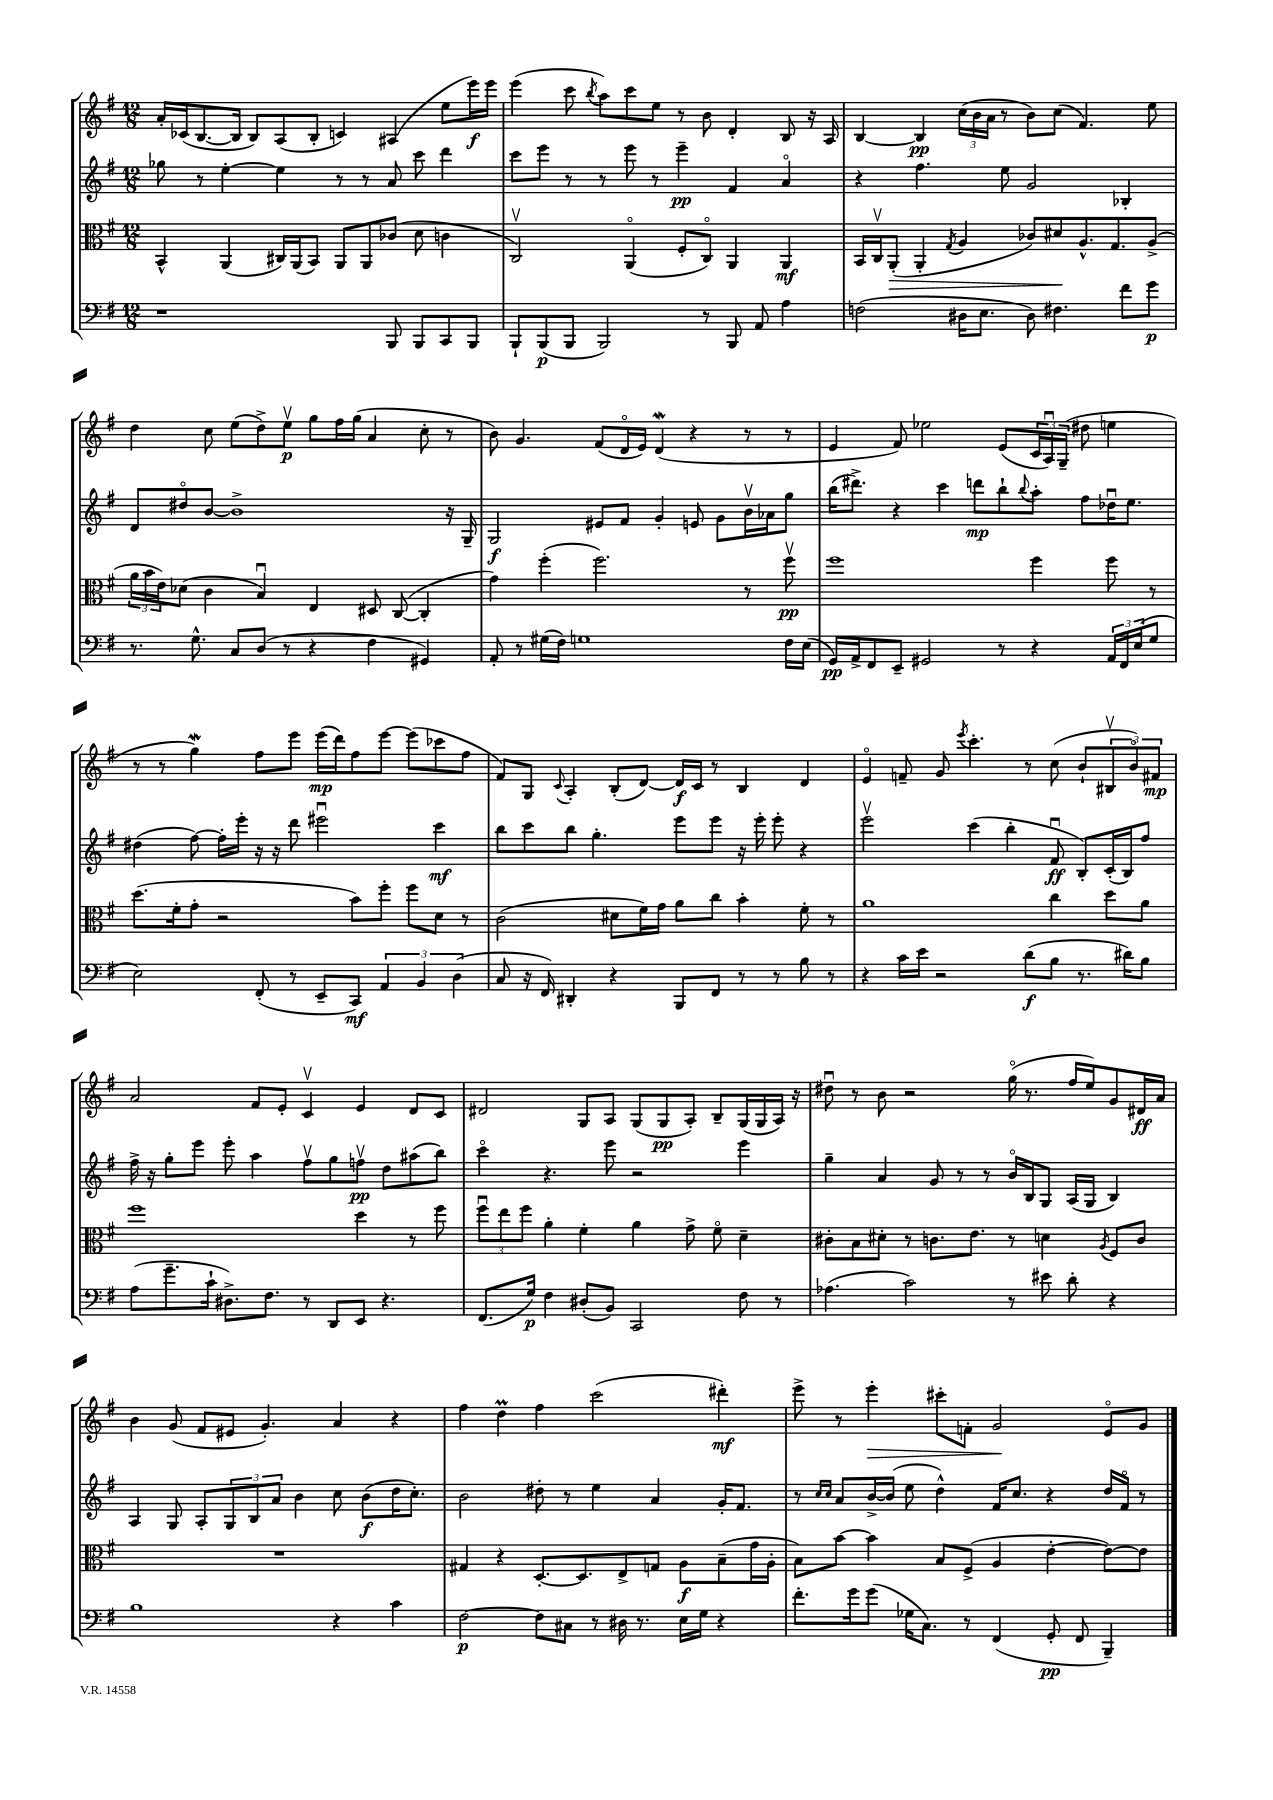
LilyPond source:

<<
\new StaffGroup <<
\new Staff = "s0" {
    \clef treble \key g \major \numericTimeSignature \time 12/8
    a'16-. ces'16( b8.~ b16 b8) a8( b8-. c'4) ais4( e''8 e'''16\f) e'''16 |
    e'''4( c'''8 \acciaccatura { b''8 } a''8) c'''8 e''8 r8 b'8 d'4-. b8 r16 a16 |
    b4~ b4\pp \tuplet 3/2 { c''16( b'16 a'16 } r8 b'8) c''8( fis'4.) e''8 |
    d''4 c''8 e''8( d''8->) e''8\upbow\p g''8 fis''16 g''16( a'4 c''8-. r8 |
    b'8) g'4. fis'8( d'16\flageolet e'16) d'4\mordent( r4 r8 r8 |
    e'4 fis'8) ees''2 e'8( \tuplet 3/2 { c'16 a16\downbow) g16--( } dis''8 e''4 |
    r8 r8 g''4\mordent) fis''8 e'''8 e'''16\mp( d'''16) fis''8 e'''8~ e'''8( ces'''8 fis''8 |
    fis'8) g8 \appoggiatura { c'8 } a4-. b8-.( d'8~) d'16\f c'16 r8 b4 d'4 |
    e'4\flageolet f'8-- g'8 \acciaccatura { e'''8 } c'''4.-. r8 c''8( b'8-! \tuplet 3/2 { bis8\upbow b'8\flageolet) fis'8\mp } |
    a'2 fis'8 e'8-. c'4\upbow e'4 d'8 c'8 |
    dis'2 g8 a8 g8( g8\pp a8-.) b8-- g16( g16 a16) r16 |
    dis''8\downbow r8 b'8 r2 g''16\flageolet( r8. fis''16 e''16) g'8 dis'16\ff a'16 |
    b'4 g'8( fis'8 eis'8 g'4.-.) a'4 r4 |
    fis''4 d''4\prall fis''4 c'''2( dis'''4-.\mf) |
    e'''8-> r8 e'''4-.\> cis'''8-. f'8-. g'2\! e'8\flageolet g'8 \bar "|." |
}
\new Staff = "s1" {
    \clef treble \key g \major \numericTimeSignature \time 12/8
    ges''8 r8 e''4~-. e''4 r8 r8 a'8 c'''8 d'''4 |
    c'''8 e'''8 r8 r8 e'''8 r8 e'''4--\pp fis'4 a'4\flageolet |
    r4 fis''4. e''8 g'2 bes4-. |
    d'8 dis''8\flageolet b'8~ b'1-> r16 g16-- |
    g2\f eis'8 fis'8 g'4-. e'8 g'8 b'16\upbow aes'16 g''8 |
    b''16( dis'''8.->) r4 c'''4 d'''8\mp b''8-! \appoggiatura { b''8 } a''8-. fis''8 des''16\downbow e''8. |
    dis''4( fis''8~) fis''16-. e'''16-. r16 r16 d'''8 eis'''2\downbow c'''4\mf |
    b''8 c'''8 b''8 g''4.-. e'''8 e'''8 r16 e'''16-. e'''8-. r4 |
    e'''2\upbow c'''4( b''4-. fis'8\downbow\ff b8-.) c'16-.( b16) fis''8 |
    fis''16-> r16 g''8-. e'''8 e'''8-. a''4 fis''8\upbow g''8 f''8\upbow\pp d''8 ais''8( b''8) |
    c'''4\flageolet r4. e'''8 r2 e'''4 |
    g''4-- a'4 g'8 r8 r8 b'16\flageolet b16 g8 a16( g16 b4) |
    a4 g8 a8-. \tuplet 3/2 { g8 b8 a'8 } b'4 c''8 b'8\f( d''16 c''8.-.) |
    b'2 dis''8-. r8 e''4 a'4 g'16-. fis'8. |
    r8 \grace { c''16 c''16 } a'8 b'16~-> b'16( e''8 d''4-^) fis'16 c''8. r4 d''16 fis'16\flageolet r8 \bar "|." |
}
\new Staff = "s2" {
    \clef alto \key g \major \numericTimeSignature \time 12/8
    b,4-^ a,4( cis16) a,16( b,8) a,8 a,8 ces'8( d'8 c'4 |
    c2\upbow) a,4\flageolet( fis8-. c8\flageolet) a,4 a,4\mf |
    b,16 c16\upbow a,8-.\>( a,4-. \acciaccatura { g8 } a4 ces'8) dis'8\! a8.-^ g8. a8->( |
    \tuplet 3/2 { a'16 b'16 e'16) } des'8( c'4 b4\downbow) e4 dis8 c8~( c4-. |
    g'4) fis''4-.( fis''2.) r8 fis''8\upbow\pp |
    fis''1 fis''4 fis''8 r8 |
    d''8.( fis'16-. g'8-. r2 b'8) fis''8-. fis''8 d'8 r8 |
    c'2( dis'8 fis'16) g'16 a'8 c''8 b'4-. fis'8-. r8 |
    a'1 c''4 d''8 a'8 |
    fis''1 d''4 r8 fis''8 |
    \tuplet 3/2 { fis''8\downbow e''8 fis''8 } a'4-. fis'4-. a'4 g'8-> fis'8\flageolet d'4-- |
    cis'8-. b8 dis'8-. r8 c'8. e'8. r8 d'4 \acciaccatura { a8 } fis8 c'8 |
    R1. |
    gis4 r4 d8.~-. d8. e8-> g8 a8\f b8--( g'16 a16-. |
    b8) b'8~ b'4 b8 fis8->( a4 e'4~-. e'8~) e'8 \bar "|." |
}
\new Staff = "s3" {
    \clef bass \key g \major \numericTimeSignature \time 12/8
    r1 b,,8 b,,8 c,8 b,,8 |
    b,,8-! b,,8\p( b,,8 b,,2) r8 b,,8 a,8 a4 |
    f2( dis16 e8. dis8) fis4. fis'8 g'8\p |
    r8. g8.-^ c8 d8( r8 r4 fis4 gis,4) |
    a,8-. r8 gis16( fis16) g1 fis16 e16( |
    g,16\pp) a,16-> fis,8 e,8-- gis,2 r8 r4 \tuplet 3/2 { a,16 fis,16 e16( } g8 |
    e2) fis,8-.( r8 e,8-- c,8\mf) \tuplet 3/2 { a,4 b,4 d4( } |
    c8 r16 fis,16) dis,4-. r4 b,,8 fis,8 r8 r8 b8 r8 |
    r4 c'16 e'16 r2 d'8\f( b8 r8. dis'16) b8 |
    a8( g'8.-- c'16-! dis8.->) fis8. r8 d,8 e,8 r4. |
    fis,8.( g16\p) fis4 dis8-.( b,8) c,2 fis8 r8 |
    aes4.( c'2) r8 eis'8 d'8-. r4 |
    b1 r4 c'4 |
    fis2~\p fis8 cis8 r8 dis16 r8. e16 g16 r4 |
    fis'8.-. g'16 g'8( ges16 c8.) r8 fis,4( g,8-.\pp fis,8 b,,4--) \bar "|." |
}
>>
>>
\layout { \context { \Score \remove "Bar_number_engraver" } }
